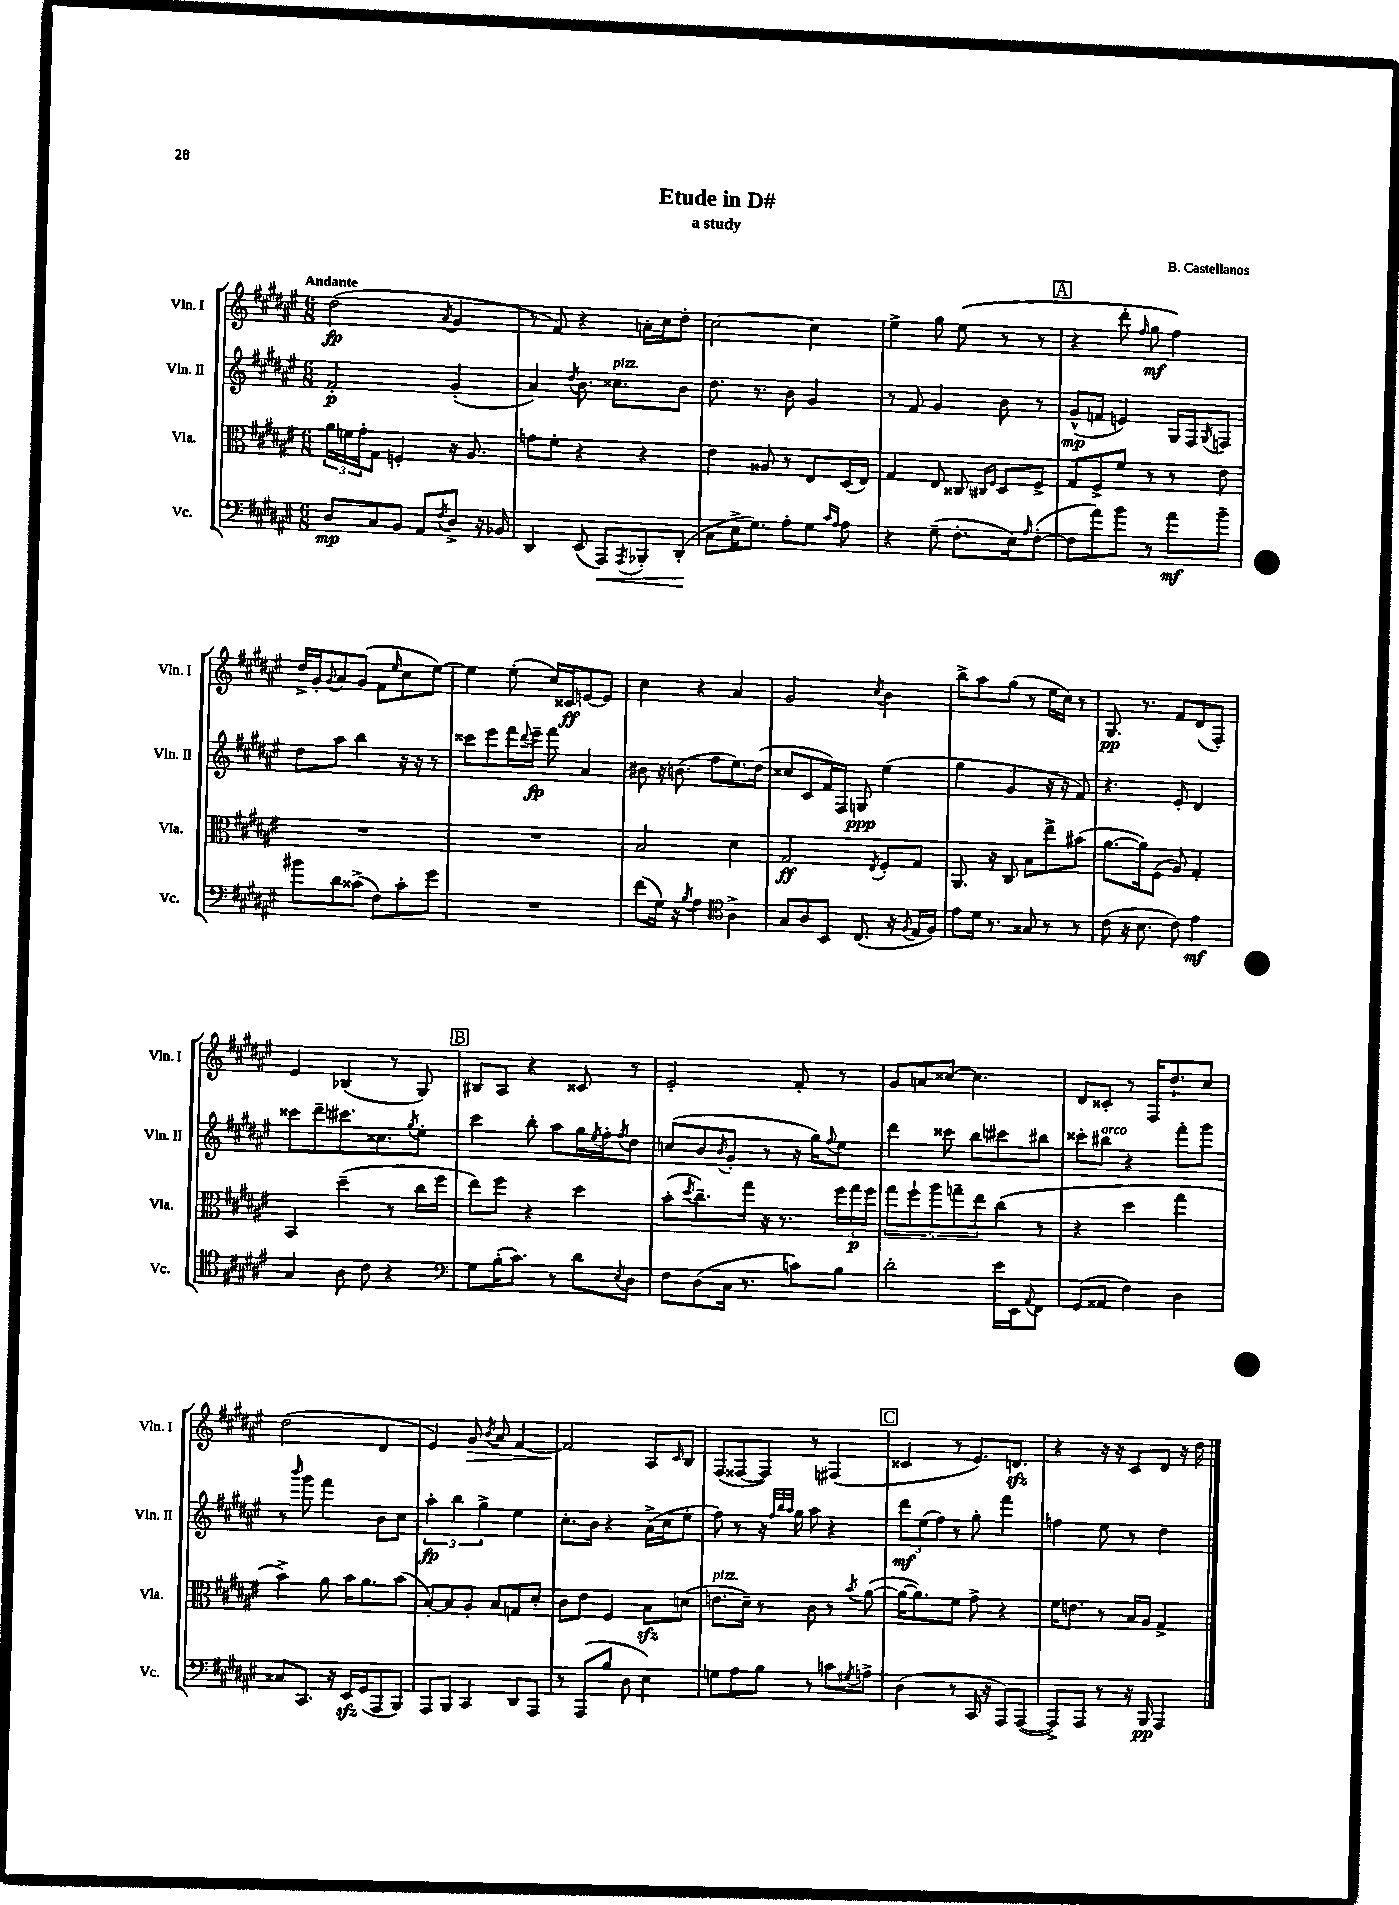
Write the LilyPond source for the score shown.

\header { title = "Etude in D#" composer = "B. Castellanos" subtitle = "a study" }
<<
\new StaffGroup <<
\new Staff = "s0" \with { instrumentName = "Vln. I" shortInstrumentName = "Vln. I" } {
    \clef treble \key fis \major \numericTimeSignature \time 6/8 \tempo "Andante"
    dis''2\fp( \acciaccatura { ais'8 } gis'4 |
    r8 fis'8) r4 a'16-. cis''16 dis''8-. |
    cis''2~ cis''4 |
    eis''4-> gis''8 eis''8( r8 r8 |
    \mark \markup { \box "A" } r4 dis'''8-. \grace { fis''16 } gis''8\mf fis''4) |
    dis''16-> gis'16-. \appoggiatura { gis'8 } ais'8 gis'8( fis'8 \grace { eis''16 } cis''8 eis''8~) |
    eis''4 eis''8-.( cis''16) cisis'16\ff e'8~ e'8 |
    cis''4 r4 ais'4 |
    gis'2 \acciaccatura { cis''8 } b'4 |
    b''8-> ais''8 gis''8( r8 eis''16 cis''16) r8 |
    gis8.\pp r8. fis'8 dis'8( fis8-.) |
    eis'4 bes4( r8 gis8) |
    \mark \markup { \box "B" } bis8 ais8 r4 cisis'8 r8 |
    eis'2-. fis'8-. r8 |
    gis'8 a'8 cisis''8~ cisis''4. |
    dis'8 cisis'8-. r8 fis16 dis''8.-! cis''8 |
    dis''2( dis'4 |
    eis'4) gis'8\> \acciaccatura { b'8 } ais'8 fis'4~ |
    fis'2\! ais8 \grace { cis'16 } b8 |
    fis8( fisis8~ fisis8) r8 fis4( |
    \mark \markup { \box "C" } cisis'4 r8 eis'8.) d'8.\sfz |
    r4 r16 r16 cis'8 dis'8 r16 dis''16 \bar "|." |
}
\new Staff = "s1" \with { instrumentName = "Vln. II" shortInstrumentName = "Vln. II" } {
    \clef treble \key fis \major \numericTimeSignature \time 6/8
    fis'2-.\p gis'4-.( |
    ais'4) \acciaccatura { dis''8 } b'8. cisis''8.^\markup { \italic "pizz." } b'8 |
    dis''8. r8. b'8 gis'4 |
    r8 fis'8 gis'4 b'8 r8 |
    \mark \markup { \box "A" } gis'8-^\mp( f'8 e'4) gis16 fis16 \acciaccatura { gis8 } f8 |
    dis''8 ais''8 b''4 r16 r16 r8 |
    cisis'''8 eis'''8 fis'''16 \appoggiatura { dis'''8 } eis'''16--\fp fis'''8 ais'4 |
    bis'8 r16 b'8.( fis''8 eis''8.) dis''16( |
    cisis''8 cis'8 fis'16) fis16 g8\ppp eis''4( |
    gis''4 gis'4 r16 r16 fis'8) |
    r4. eis'8-. dis'4 |
    cisis'''8 dis'''8-- cis'''8. cisis''8. \acciaccatura { gis''8 } eis''8-. |
    \mark \markup { \box "B" } cis'''4 b''8-. ais''8 gis''16 \acciaccatura { eis''8 } fis''16-. \acciaccatura { fis''8 } dis''8 |
    c''8( b'8 \acciaccatura { b'8 } gis'8-. r8 r16 gis''16) \appoggiatura { fis''8 } eis''8 |
    dis'''4 cisis'''8 b''8 cis'''8 bis''8 |
    cisis'''8-. bis''8^\markup { \italic "arco" } r4 fis'''8-. gis'''8 |
    r8 \grace { b'''16 } gis'''8 fis'''4 b'8 cis''8 |
    \tuplet 3/2 { ais''4-.\fp b''4 gis''4-> } eis''4 |
    cis''8.-. b'16 r4 ais'16->( cis''16 eis''8-. |
    fis''8) r8 r16 \grace { fis''32 b''32 ais''32 } gis''16 ais''8 r4 |
    \mark \markup { \box "C" } \tuplet 3/2 { dis'''8\mf eis''8( fis''8) } r8 gis''8-. fis'''4 |
    f''4 eis''8 r8 dis''4 \bar "|." |
}
\new Staff = "s2" \with { instrumentName = "Vla." shortInstrumentName = "Vla." } {
    \clef alto \key fis \major \numericTimeSignature \time 6/8
    \tuplet 3/2 { ais'16 f'16 gis'16-. } gis8 f4-. r16 ais8. |
    g'8 fis'8-. r4 r4 |
    eis'4 aisis8 r8 eis8 dis16( eis16) |
    gis4 eis8 cisis8 \grace { cis16 fis16 } dis8 fis8-> |
    \mark \markup { \box "A" } gis8 fis8-> fis'8 r8 r8 eis'8 |
    R2. |
    R2. |
    b2 dis'4 |
    gis2\ff \acciaccatura { eis8 } fis8-. gis8 |
    ais,8. r16 cis8 b8 eis''8-> bis'8( |
    ais'8.~ ais'16) fis8( ais8) gis4-. |
    b,4 dis''4--( r8 cis''16 fis''16 |
    \mark \markup { \box "B" } eis''8) fis''8 r4 dis''4 |
    b'8-.( \acciaccatura { dis''8 } cis''8.--) gis''16 r16 r8. \tuplet 3/2 { fis''16 gis''16\p fis''16 } |
    \tuplet 5/4 { gis''8 fis''8-! ais''8 g''8-- eis''8 } cis''8( r8 |
    r4 dis''4 gis''4 |
    b'4->) ais'8 b'16 ais'8. b'8( |
    b8~-.) b8 ais8-. b8 g8 dis'8-. |
    cis'8 eis'8 fis4 b8\sfz d'8( |
    e'8.^\markup { \italic "pizz." } dis'16--) r8 cis'8 r8 \acciaccatura { b'8 } ais'8~( |
    \mark \markup { \box "C" } ais'16~ ais'8.) fis'8 gis'8-> r4 |
    fis'16 e'8. r8 b16 ais16 gis4-> \bar "|." |
}
\new Staff = "s3" \with { instrumentName = "Vc." shortInstrumentName = "Vc." } {
    \clef bass \key fis \major \numericTimeSignature \time 6/8
    dis8\mp cis8 b,8 ais,8 \acciaccatura { fis8 } dis8-> r16 bes,16 |
    dis,4 eis,8( ais,,8\<) \acciaccatura { ais,,8 } bes,,8-. dis,8-.\!( |
    cis8 eis16-> gis8.) ais8-. gis8 \grace { cis'16 ais16 } ais8 |
    r4 gis8--( fis8.-. eis16) \grace { ais16 } fis8~-.( |
    \mark \markup { \box "A" } fis8 ais'8) b'8 r8 ais'8\mf b'8-- |
    bis'8 dis'8 cisis'8->( fis8) cisis'8-. gis'8 |
    R2. |
    fis'8( gis16) r16 \acciaccatura { b8 } ais4 \clef tenor ais4-> |
    gis8 ais8 b,8 cis8.( r16 \acciaccatura { fis8 } eis16 fis16) |
    eis'8 dis'16 r8. gisis8 r8 r8 |
    cis'8( r16 b8. cis'8) eis'4\mf |
    gis4 ais8 cis'8 r4 |
    \mark \markup { \box "B" } \clef bass gis8 b16-.( cis'8.) r8 dis'8 \acciaccatura { eis8 } dis8 |
    fis8 dis8( cis16 r8. c'8) b8 |
    dis'2-. eis'16 eis,16 \appoggiatura { ais,8 } fis,8 |
    gis,8( aisis,8 fis4) dis4 |
    cisis8 cis,8. r16 eis,16\sfz gis,16( ais,,8 b,,8) |
    ais,,8 b,,8 cis,4 dis,8 ais,,8 |
    r8 ais,,8( b8 dis8 eis4) |
    g8 ais8 b8 r8 c'8 \acciaccatura { gis8 } a8-> |
    \mark \markup { \box "C" } dis4( r8 cis,16 r16 ais,,8) ais,,8~( |
    ais,,8->) ais,,8 r8 r16 b,,16\pp ais,,4 \bar "|." |
}
>>
>>
\layout { \context { \Score \remove "Bar_number_engraver" } }
